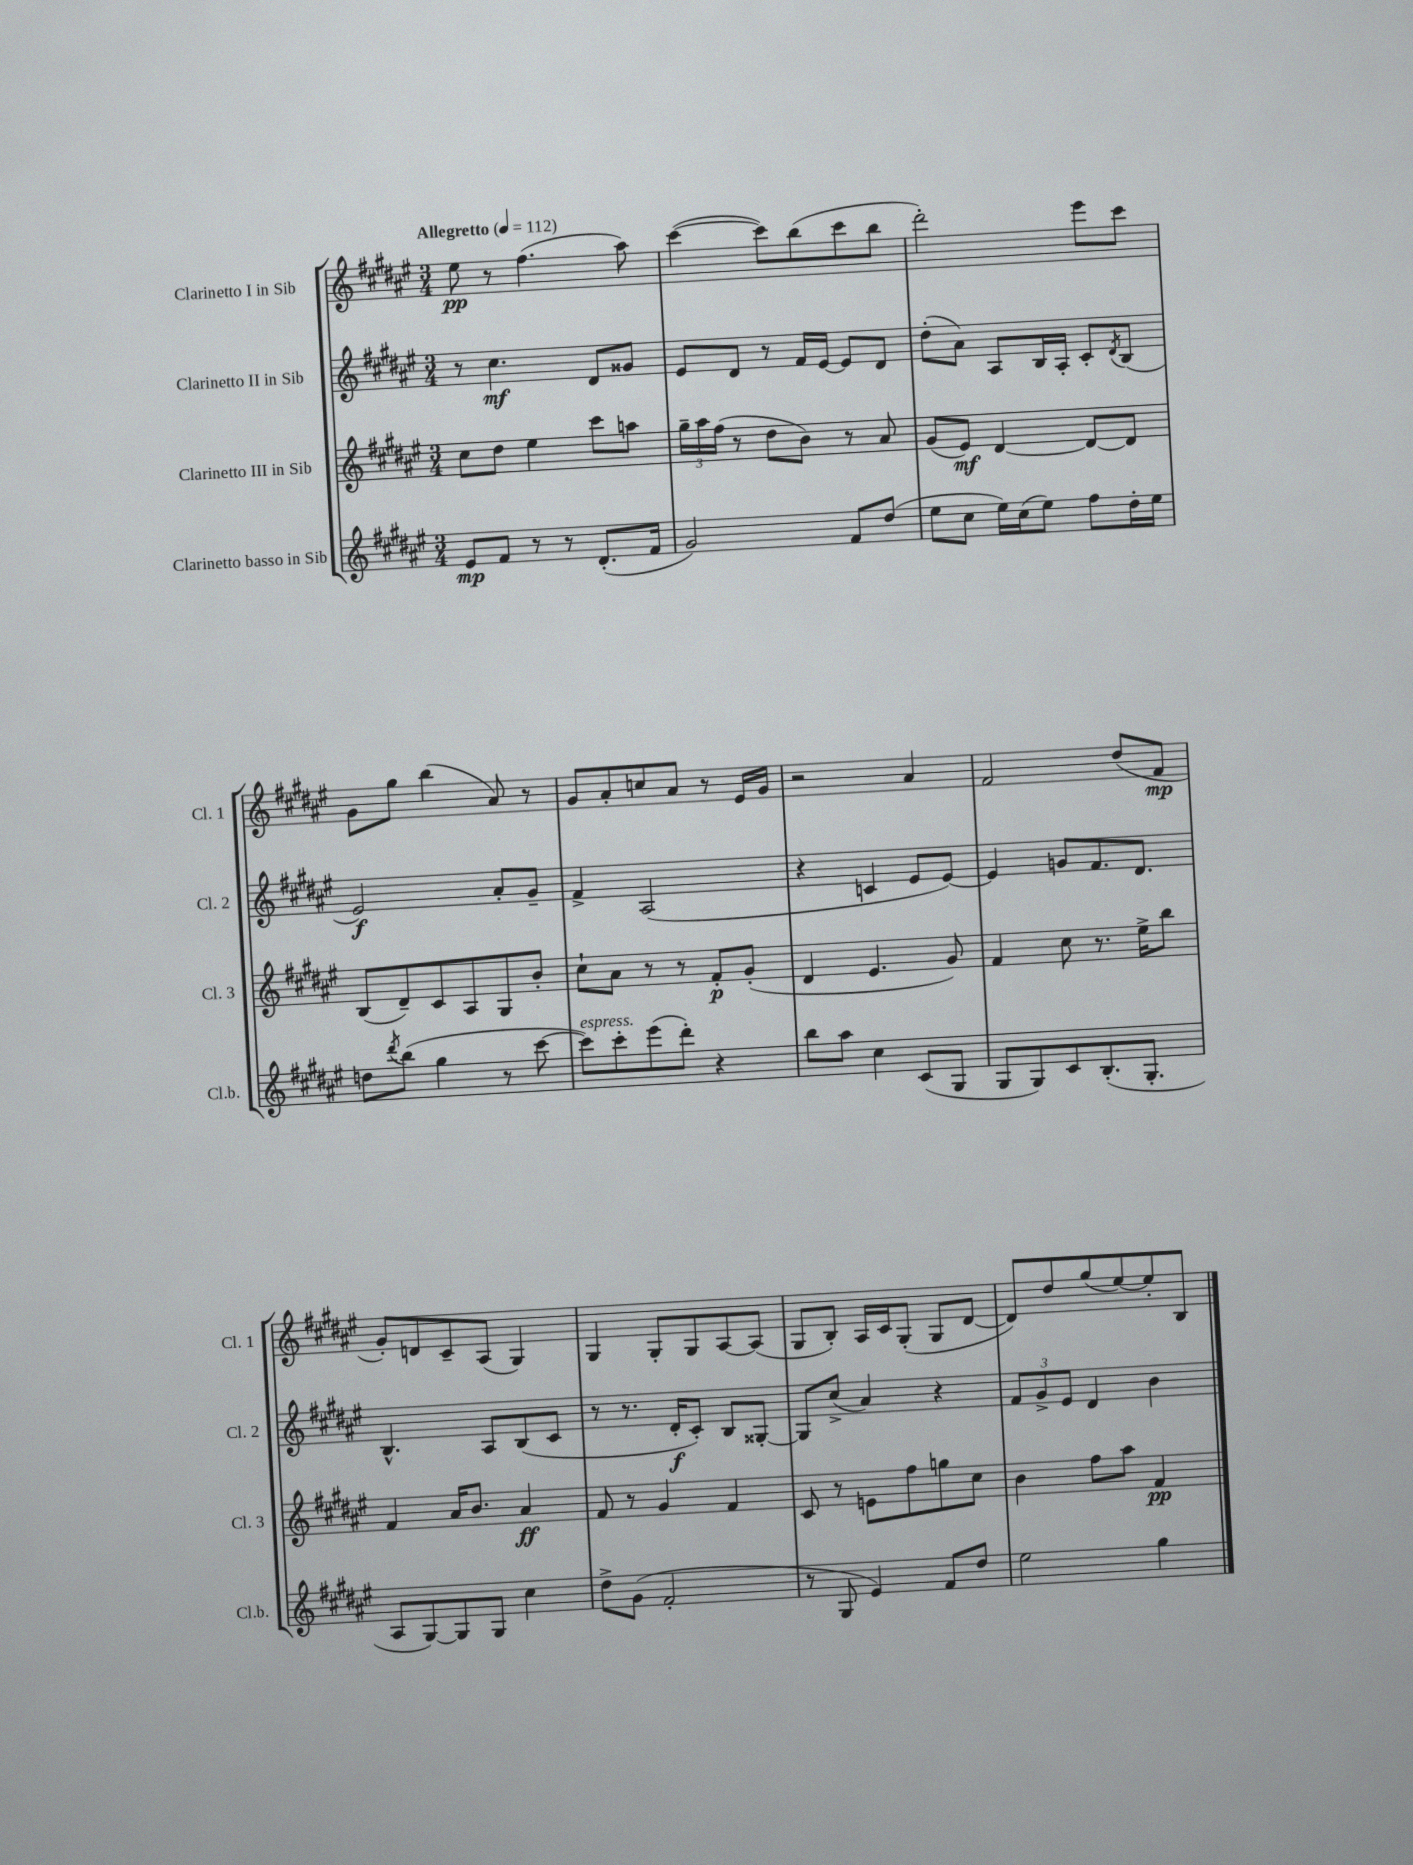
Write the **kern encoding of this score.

**kern	**dynam	**kern	**dynam	**kern	**dynam	**kern	**dynam
*part4	*part4	*part3	*part3	*part2	*part2	*part1	*part1
*staff4	*staff4	*staff3	*staff3	*staff2	*staff2	*staff1	*staff1
*I"Clarinetto basso in Sib	*	*I"Clarinetto III in Sib	*	*I"Clarinetto II in Sib	*	*I"Clarinetto I in Sib	*
*I'Cl.b.	*	*I'Cl. 3	*	*I'Cl. 2	*	*I'Cl. 1	*
*clefG2	*	*clefG2	*	*clefG2	*	*clefG2	*
*k[f#c#g#d#a#e#]	*	*k[f#c#g#d#a#e#]	*	*k[f#c#g#d#a#e#]	*	*k[f#c#g#d#a#e#]	*
*M3/4	*	*M3/4	*	*M3/4	*	*M3/4	*
*MM112	*	*MM112	*	*MM112	*	*MM112	*
=1	=1	=1	=1	=1	=1	=1	=1
!	!	!	!	!	!	!LO:TX:a:B:t=Allegretto	!
8e#/L	mp	8cc#\L	.	8r	.	8ee#\	pp
8f#/J	.	8dd#\J	.	4.cc#\	mf	8r	.
8r	.	4ee#\	.	.	.	(4.ff#\	.
8r	.	.	.	.	.	.	.
(8.d#'/L	.	8ccc#\L	.	8d#/L	.	.	.
.	.	8aan\J	.	8g##X/J	.	8aa#\)	.
16f#/Jk	.	.	.	.	.	.	.
=2	=2	=2	=2	=2	=2	=2	=2
2g#/)	.	24gg#~\LL	.	8e#/L	.	([4ccc#\	.
.	.	24aa#\	.	.	.	.	.
.	.	(24ff#\JJ	.	.	.	.	.
.	.	8r	.	8d#/J	.	.	.
.	.	8dd#\L	.	8r	.	8ccc#\L])	.
.	.	8b\J)	.	16f#/LL	.	(8bb\	.
.	.	.	.	[16e#/JJ	.	.	.
8f#/L	.	8r	.	8e#/L]	.	8ccc#\	.
(8dd#/J	.	8a#/	.	8d#/J	.	8bb\J	.
=3	=3	=3	=3	=3	=3	=3	=3
8ee#\L	.	(8g#/L	.	(8dd#'\L	.	2ddd#'\)	.
8cc#\J	.	8e#/J)	mf	8a#\J)	.	.	.
16ee#\LL)	.	[4d#/	.	8A#/L	.	.	.
(16cc#\J	.	.	.	.	.	.	.
8ee#\J)	.	.	.	16B/L	.	.	.
.	.	.	.	16A#'/JJ	.	.	.
8ff#\L	.	8d#/L_	.	8c#'/L	.	8eee#\L	.
.	.	.	.	8qd#/	.	.	.
16dd#'\L	.	8d#/J]	.	(8B/J	.	8ccc#\J	.
16ee#\JJ	.	.	.	.	.	.	.
!!LO:LB:g=z
=4	=4	=4	=4	=4	=4	=4	=4
8ddn\L	.	(8B/L	.	2e#/)	f	8g#\L	.
8qddd#/	.	.	.	.	.	.	.
(8bb\J	.	8d#~/)	.	.	.	8gg#\J	.
4gg#\	.	8c#/	.	.	.	(4bb\	.
.	.	8A#/	.	.	.	.	.
8r	.	8G#/	.	8a#'/L	.	8a#/)	.
[8ccc#\	.	8b'/J	.	8g#~/J	.	8r	.
=5	=5	=5	=5	=5	=5	=5	=5
!LO:TX:a:i:t=espress.	!	!	!	!	!	!	!
8ccc#\L])	.	8cc#`\L	.	4f#^/	.	8g#/L	.
8ccc#'\	.	8a#\J	.	.	.	8a#'/	.
(8eee#\	.	8r	.	(2A#/	.	8ccn/	.
8ddd#'\J)	.	8r	.	.	.	8a#/J	.
4r	.	8f#'/L	p	.	.	8r	.
.	.	(8g#'/J	.	.	.	16e#/LL	.
.	.	.	.	.	.	16g#/JJ	.
=6	=6	=6	=6	=6	=6	=6	=6
8bb\L	.	4d#/	.	4r	.	2r	.
8aa#\J	.	.	.	.	.	.	.
4cc#\	.	4.e#/	.	4cn/	.	.	.
(8c#/L	.	.	.	8e#/L	.	4a#/	.
8G#/J	.	8g#/)	.	[8e#/J)	.	.	.
=7	=7	=7	=7	=7	=7	=7	=7
8G#/L	.	4f#/	.	4e#/]	.	2f#/	.
8G#/)	.	.	.	.	.	.	.
8c#/	.	8cc#\	.	8gn/L	.	.	.
(8.B'/	.	8.r	.	8.f#/	.	.	.
.	.	.	.	.	.	(8dd#/L	.
8.G#'/J	.	16ee#^\KL	.	8.d#/J	.	.	.
.	.	8bb\J	.	.	.	8f#/J	mp
!!LO:LB:g=z
=8	=8	=8	=8	=8	=8	=8	=8
8A#/L	.	4f#/	.	4.B^^/	.	8g#'/L)	.
[8G#/)	.	.	.	.	.	8dn/	.
8G#/]	.	16a#/KL	.	.	.	8c#~/	.
.	.	8.b/J	.	.	.	.	.
8G#/J	.	.	.	8A#/L	.	(8A#/J	.
4cc#\	.	4a#/	ff	(8B/	.	4G#/)	.
.	.	.	.	8c#/J	.	.	.
=9	=9	=9	=9	=9	=9	=9	=9
8dd#^\L	.	8f#/	.	8r	.	4G#/	.
(8g#\J	.	8r	.	8.r	.	.	.
2f#'/	.	4g#/	.	.	.	8G#'/L	.
.	.	.	.	16d#'/KL	f	.	.
.	.	.	.	8c#'/J)	.	8G#/	.
.	.	4f#/	.	8B/L	.	[8A#/	.
.	.	.	.	[8G##X'/J	.	(8A#/J]	.
=10	=10	=10	=10	=10	=10	=10	=10
8r	.	8c#/	.	8G##/L]	.	8G#/L	.
8G#/	.	8r	.	(8cc#^/J	.	8B'/J)	.
4e#/)	.	8en\L	.	4a#/)	.	16A#/LL	.
.	.	.	.	.	.	16c#/J	.
.	.	8ff#\	.	.	.	(8G#'/J	.
8f#/L	.	8ggn\	.	4r	.	8G#/L	.
8dd#/J	.	8cc#\J	.	.	.	[8d#/J	.
=11	=11	=11	=11	=11	=11	=11	=11
2ee#\	.	4b\	.	12f#/L	.	8d#/L])	.
.	.	.	.	12g#^/	.	.	.
.	.	.	.	.	.	8dd#/	.
.	.	.	.	12e#/J	.	.	.
.	.	8ff#\L	.	4d#/	.	(8gg#/	.
.	.	8aa#\J	.	.	.	[8ee#/)	.
4gg#\	.	4f#/	pp	4b\	.	8ee#'/]	.
.	.	.	.	.	.	8B/J	.
==	==	==	==	==	==	==	==
*-	*-	*-	*-	*-	*-	*-	*-
